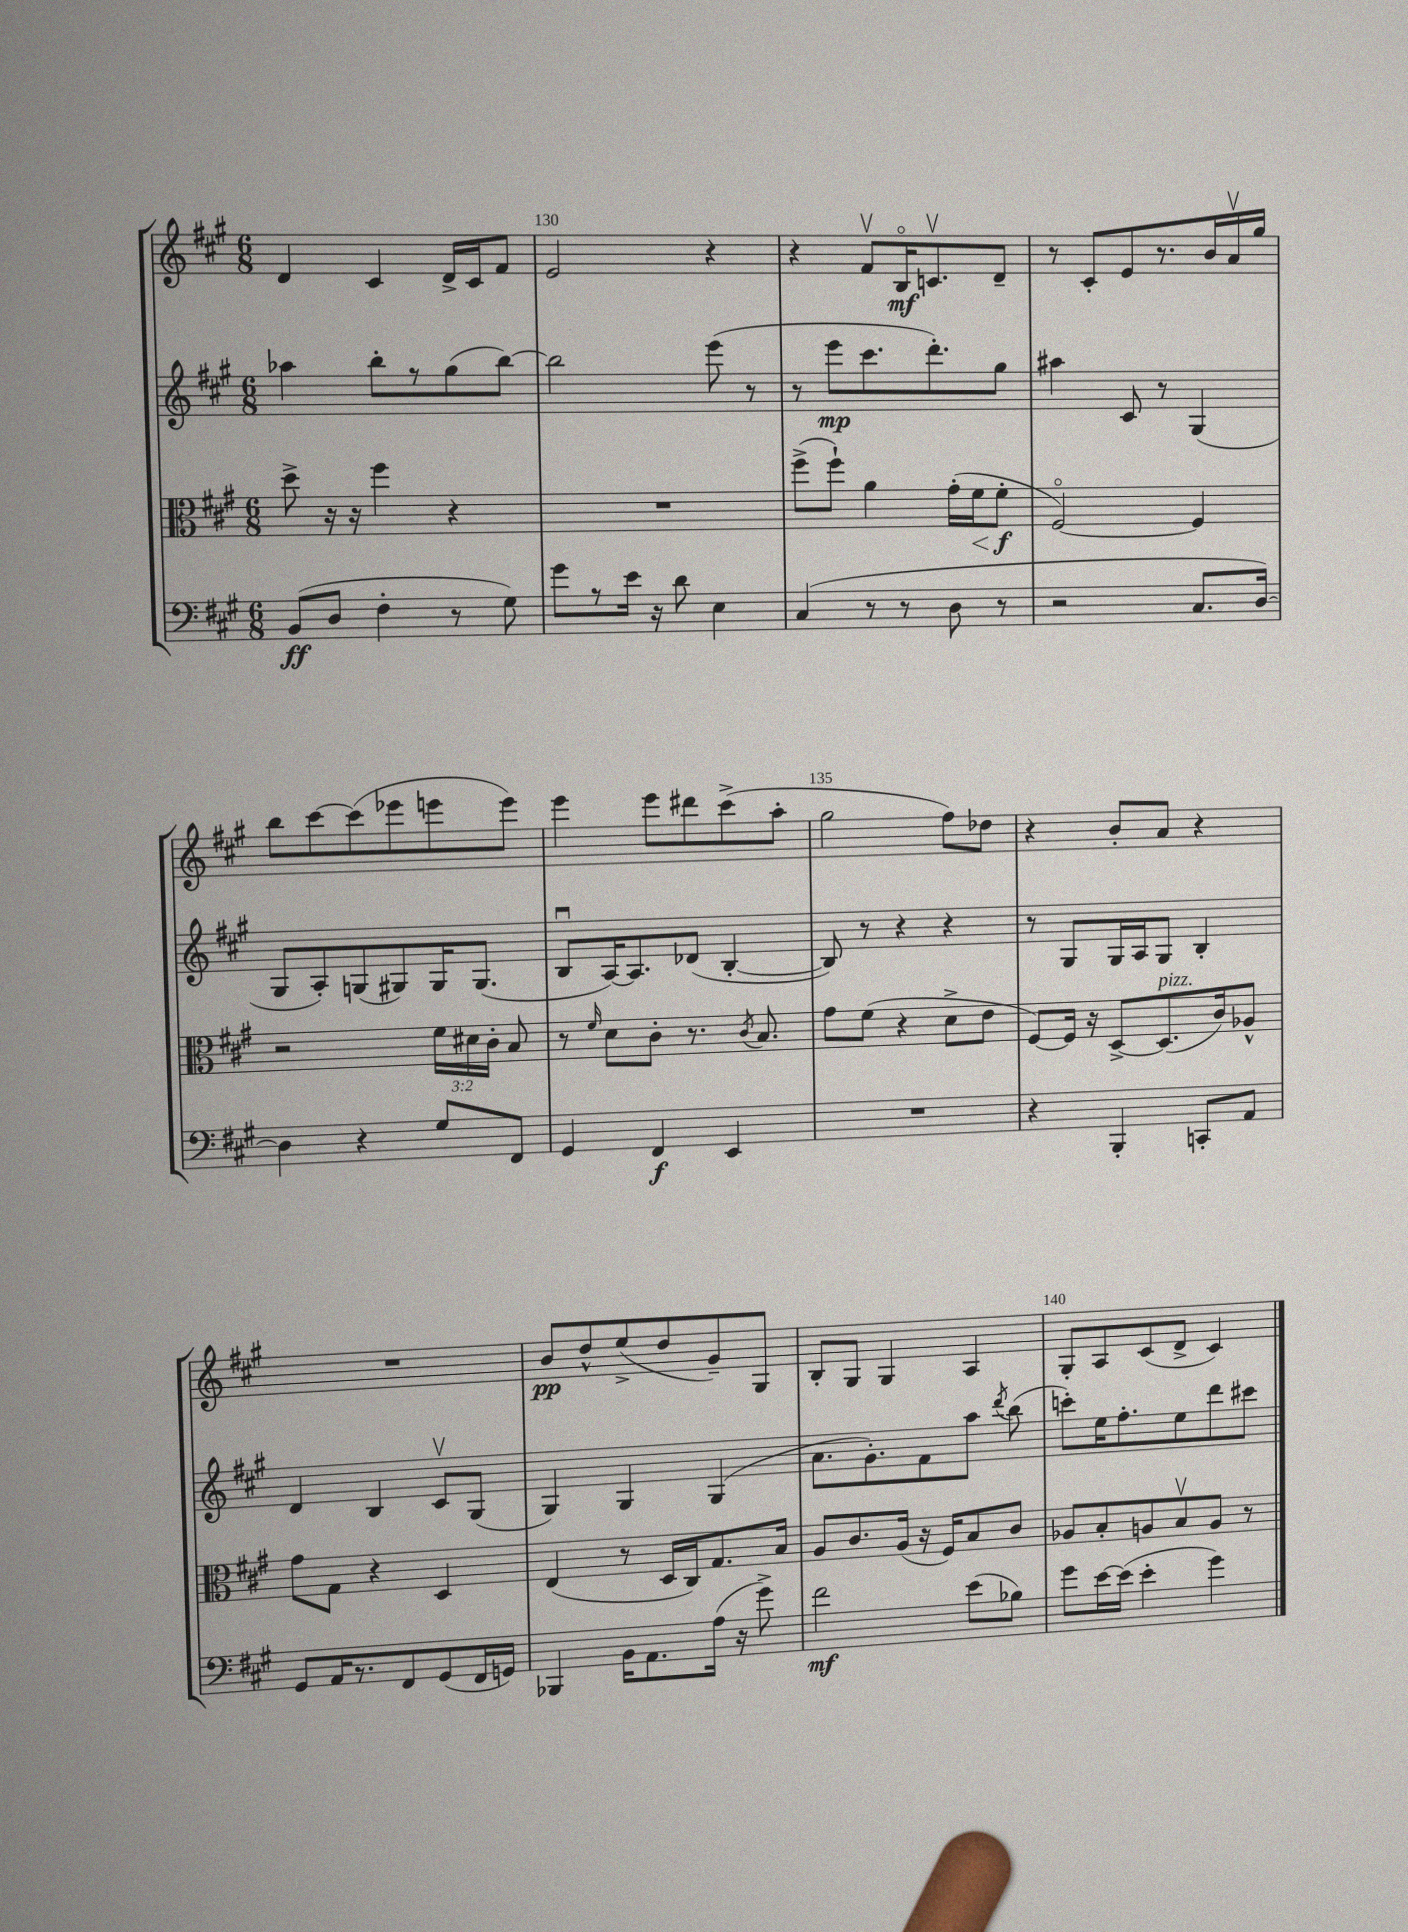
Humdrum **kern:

**kern	**kern	**kern	**kern
*staff4	*staff3	*staff2	*staff1
*clefF4	*clefC3	*clefG2	*clefG2
*k[f#c#g#]	*k[f#c#g#]	*k[f#c#g#]	*k[f#c#g#]
*M6/8	*M6/8	*M6/8	*M6/8
(8BB	8dd^	4aa-	4d
8D	16r	.	.
.	16r	.	.
4F#'	4ff#	8bb'	4c#
.	.	8r	.
8r	4r	(8gg#	16d^
.	.	.	16c#
8G#)	.	[8bb)	8f#
=	=	=	=
8g#	2.r	2bb]	2e
8r	.	.	.
16e	.	.	.
16r	.	.	.
8d	.	.	.
4E	.	(8eee	4r
.	.	8r	.
=	=	=	=
(4C#	(8ff#^	8r	4r
.	8ff#`)	8eee	.
8r	4a	8.ccc#	8f#v
8r	.	.	16Bo
.	.	8.ddd')	8.cv
8D	(16g#'	.	.
.	16f#	.	.
8r	8f#'	8gg#	8d~
=	=	=	=
2r	[2F#o)	4aa#	8r
.	.	.	8c#'
.	.	8c#	8e
.	.	8r	8.r
8.C#	4F#]	(4G#	.
.	.	.	16b
.	.	.	16av
[16D)	.	.	16gg#
=	=	=	=
4D]	2r	8G#	8bb
.	.	8A')	[8ccc#
4r	.	(8G	(8ccc#]
.	.	8G#)	8eee-
8G#	24f#	16G#	8eee
.	24d#	.	.
.	.	(8.G#	.
.	24c#'	.	.
8FF#	8B	.	8eee)
=	=	=	=
4GG#	8r	8Bu	4eee
.	16qqf#	.	.
.	8d	[16A)	.
.	.	8.A]	.
4FF#	8c#'	.	8eee
.	8.r	(8d-	8ddd#
4EE	.	[4B'	(8ccc#^
.	8qc#	.	.
.	8.B	.	.
.	.	.	8aa'
=	=	=	=
2.r	8g#	8B])	2gg#
.	(8f#	8r	.
.	4r	4r	.
.	8d^	4r	8ff#)
.	8e	.	8dd-
=	=	=	=
4r	[8F#)	8r	4r
.	16F#]	8G#	.
.	16r	.	.
4BBB'	[8D^	16G#	8b'
.	.	16A	.
.	(8.D]	8G#	8a
8CC'	.	4B'	4r
.	16c#)	.	.
8AA	8A-^^	.	.
=	=	=	=
8GG#	8g#	4d	2.r
16AA	8G#	.	.
8.r	.	.	.
.	4r	4B	.
8FF#	.	.	.
(8GG#	4D	8c#v	.
16FF#	.	(8G#	.
16GG)	.	.	.
=	=	=	=
4BBB-	(4E	4G#)	8b
.	.	.	8dd^^
16BB	8r	4G#	(8ee^
8.AA	.	.	.
.	16D	.	8dd
.	16C#)	.	.
(16A	8.G#	(4G#	8g#~)
16r	.	.	.
8g#^)	.	.	8G#
.	16B	.	.
=	=	=	=
2f#	8A	8.a	8B'
.	8.c#	.	8G#
.	.	8.g#')	.
.	.	.	4G#
.	(16A	.	.
.	16r	8f#	.
.	16F#)	.	.
(8e	8B	8aa	4A
.	.	8qddd	.
8B-)	8c#	(8bb	.
=	=	=	=
8g#	8A-	8ccc')	8G#'
[16e	8B'	16ee	8A
(16e]	.	8.ff#'	.
4e'	8A	.	(8c#
.	8Bv	8ee	8d^
4g#)	8A	8ddd	4c#)
.	8r	8ccc#	.
==	==	==	==
*-	*-	*-	*-
